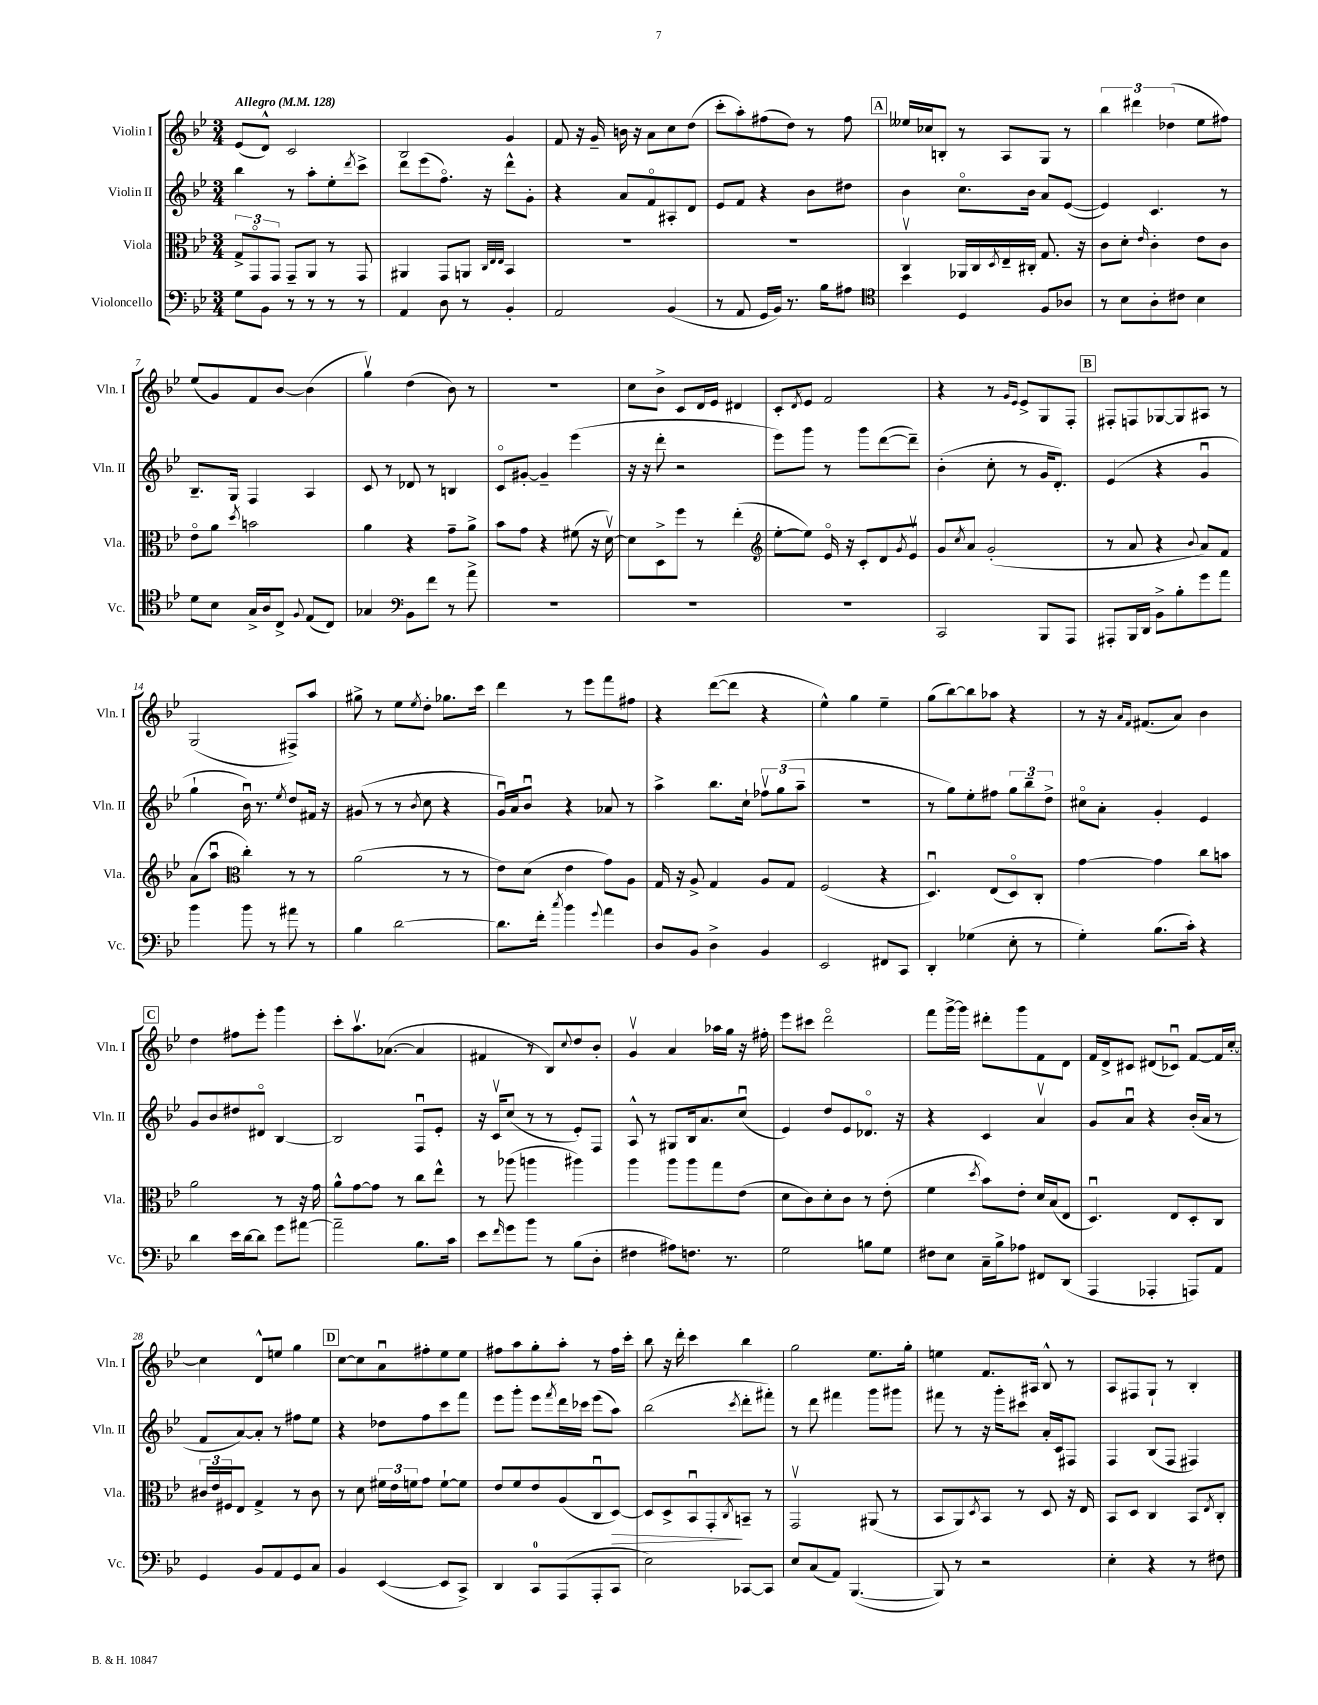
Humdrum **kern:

**kern	**kern	**dynam	**kern	**kern
*part4	*part3	*part3	*part2	*part1
*staff4	*staff3	*staff3	*staff2	*staff1
*I"Violoncello	*I"Viola	*	*I"Violin II	*I"Violin I
*I'Vc.	*I'Vla.	*	*I'Vln. II	*I'Vln. I
*clefF4	*clefC3	*	*clefG2	*clefG2
*k[b-e-]	*k[b-e-]	*	*k[b-e-]	*k[b-e-]
*M3/4	*M3/4	*	*M3/4	*M3/4
*MM128	*MM128	*	*MM128	*MM128
=1	=1	=1	=1	=1
!	!	!	!	!LO:TX:a:B:t=Allegro
8G\L	12G^/L	.	4bb-\	(8e-/L
.	12GG/	.	.	.
8BB-\J	.	.	.	8d^^/J)
.	12GG/J	.	.	.
8r	8GG~/L	.	8r	2c/
8r	8AA/J	.	8aa'\L	.
8r	8r	.	8ee-'\	.
.	.	.	8qddd/	.
8r	8GG/	.	8ccc^\J	.
=2	=2	=2	=2	=2
4AA/	4AA#X/	.	8ddd\L	2B-/
.	.	.	(8eee-\	.
8D\	8GG/L	.	8.ff\J)	.
8r	8AAn/J	.	.	.
.	.	.	16r	.
.	32qqC/LLL	.	.	.
.	32qqE-/	.	.	.
.	32qqE-/JJJ	.	.	.
4BB-'/	4BB-/	.	8ddd^^\L	4g/
.	.	.	8g'\J	.
=3	=3	=3	=3	=3
2AA/	2.r	.	4r	8f/
.	.	.	.	16r
.	.	.	.	16g~/
.	.	.	8a/L	16bn\
.	.	.	.	16r
.	.	.	8f/	8a\L
(4BB-/	.	.	8A#X'/	8cc\
.	.	.	8d/J	(8dd\J
=4	=4	=4	=4	=4
8r	2.r	.	8e-/L	8ccc'\L
8AA/	.	.	8f/J	8aa'\)
16GG/LL	.	.	4r	(8ff#X\
16BB-/JJ)	.	.	.	.
8.r	.	.	.	8dd\J)
.	.	.	8b-\L	8r
16B-\KL	.	.	.	.
8A#X\J	.	.	8dd#X\J	8ff#\
!!LO:REH:place=s1:t=A
=5	=5	=5	=5	=5
*clefC4	*	*	*	*
4b-\	4Cv/	.	4b-\	16ee--X/LL
.	.	.	.	16cc-X/J
.	.	.	.	8Bn'/J
4D/	16AA-X/LL	.	8.cc\L	8r
.	16C/	.	.	.
.	8qD/	.	.	.
.	16E-~/	.	.	8A/L
.	16C#X'/JJ	.	16b-\Jk	.
8F/L	8.G/	.	8a/L	8G/J
8A-X/J	.	.	([8e-/J	8r
.	16r	.	.	.
=6	=6	=6	=6	=6
8r	8c\L	.	4e-/])	6bb-\
8B-\L	8d'\J	.	.	.
.	.	.	.	6ddd#X\
.	16qqe-/	.	.	.
8A'\	4c'\	.	4.c/	.
.	.	.	.	(6dd-X\
8c#X\J	.	.	.	.
4B-\	8e-\L	.	.	8ee-\L
.	8c\J	.	8r	8ff#X\J)
!!LO:LB:g=z
=7	=7	=7	=7	=7
8d\L	8e-\L	.	8.B-~/L	(8ee-/L
8B-\J	8a\J	.	.	8g/)
.	.	.	16G/Jk	.
.	8qdd/	.	.	.
16G^/LL	2bn\	.	4F/	8f/
16A/J	.	.	.	.
8C^/J	.	.	.	[8b-/J
8qqF/	.	.	.	.
(8E-/L	.	.	4A/	(4b-\]
8C/J)	.	.	.	.
=8	=8	=8	=8	=8
4G-X/	4a\	.	8c/	4ggv\)
.	.	.	8r	.
*clefF4	*	*	*	*
8BB-\L	4r	.	8d-X/	(4dd\
8f\J	.	.	8r	.
8r	8g~\L	.	4Bn/	8b-\)
8a^\	8a^\J	.	.	8r
=9	=9	=9	=9	=9
2.r	8b-\L	.	8c/L	2.r
.	8g\J	.	[8g#X'/J	.
.	4r	.	4g#~/]	.
.	(8f#X\	.	(4eee-\	.
.	16r	.	.	.
.	[16dv\)	.	.	.
=10	=10	=10	=10	=10
2.r	8d\L]	.	16r	8cc\L
.	.	.	16r	.
.	8D^\	.	8ddd'\	8b-^\J
.	8ff\J	.	2r	8c/L
.	8r	.	.	16d/L
.	.	.	.	16e-/JJ
.	(4ee-'\	.	.	4d#X/
=11	=11	=11	=11	=11
*	*clefG2	*	*	*
2.r	[8ee-'\L	.	8eee-\L)	8c'/L
.	.	.	.	8qd/
.	8ee-\J])	.	8ggg\J	8e-/J
.	16e-/	.	8r	2f/
.	16r	.	.	.
.	8c'/L	.	8ggg\L	.
.	8d/	.	([8ddd\	.
.	8qg/	.	.	.
.	8e-v/J	.	8ddd~\J])	.
=12	=12	=12	=12	=12
2CC/	8g/L	.	(4b-'\	4r
.	8qcc/	.	.	.
.	8a/J	.	.	.
.	(2g'/	.	8cc'\	8r
.	.	.	.	16qqg/LL
.	.	.	.	16qqe-/JJ
.	.	.	8r	8e-^/L
8BBB-/L	.	.	16g/KL	8G/
.	.	.	8.d'/J)	.
8AAA/J	.	.	.	8F'/J
!!LO:REH:place=s1:t=B
=13	=13	=13	=13	=13
8AAA#X'/L	8r	.	(4e-/	8F#X'/L
16BBB-/L	8a/	.	.	8Fn/
16DD/JJ	.	.	.	.
8BB-^\L	4r	.	4r	[8G-X/
8B-'\	.	.	.	8G-/]
.	8qqb-/	.	.	.
8g\	8a/L)	.	4gu/	8A#X/J
8a\J	8f/J	.	.	8r
!!LO:LB:g=z
=14	=14	=14	=14	=14
4b-\	(8a\L	.	4gg`\	(2G/
.	8aau\J	.	.	.
*	*clefC3	*	*	*
8b-\	4cc'\)	.	16b-u\)	.
.	.	.	8.r	.
8r	.	.	.	.
.	.	.	8qee-/	.
8a#X\	8r	.	8dd/L	8F#X^/L)
8r	8r	.	16f#X/Jk	8aa/J
.	.	.	16r	.
=15	=15	=15	=15	=15
4B-\	(2a\	.	(8g#X/	8gg#X^\
.	.	.	8r	8r
[2d\	.	.	8r	8ee-\L
.	.	.	8qb-/	8qee-/
.	.	.	8cc\	8dd'\J
.	8r	.	4r	8.gg-X\L
.	8r	.	.	.
.	.	.	.	16ccc\Jk
=16	=16	=16	=16	=16
8.d\L]	8e-\L)	.	16gu/LL)	4ddd\
.	.	.	16a/J	.
.	(8d\J	.	8b-u/J	.
16f'\Jk	.	.	.	.
8qcc/	.	.	.	.
4b-\	4e-\	.	4r	8r
.	.	.	.	8eee-\L
8qqg/	.	.	.	.
4a\	8g\L)	.	8a-X/	8fff\
.	8A\J	.	8r	8ff#X\J
=17	=17	=17	=17	=17
8D/L	16G/	.	4aa^\	4r
.	16r	.	.	.
8BB-/J	8A^/	.	.	.
4D^\	4G/	.	8.bb-\L	([8ddd\L
.	.	.	.	8ddd\J]
.	.	.	16cc`\Jk	.
4BB-/	8A/L	.	12ff-Xv\L	4r
.	.	.	(12gg\	.
.	8G/J	.	.	.
.	.	.	12aa~\J	.
=18	=18	=18	=18	=18
2EE-/	(2F/	.	2.r	4ee-^^\)
.	.	.	.	4gg\
8FF#X/L	4r	.	.	4ee-~\
8CC/J	.	.	.	.
=19	=19	=19	=19	=19
4DD'/	4.Du/)	.	8r	(8gg\L
.	.	.	8gg\L)	[8bb-\)
(4G-X\	.	.	8ee-'\	8bb-\]
.	(8E-/L	.	8ff#X\J	8aa-X\J
8E-'\	8D/)	.	12gg\L	4r
.	.	.	12bb-~\	.
8r	8C'/J	.	.	.
.	.	.	12dd^\J	.
=20	=20	=20	=20	=20
4G'\)	[4g\	.	8cc#X\L	8r
.	.	.	8a'\J	16r
.	.	.	.	16qqa/LL
.	.	.	.	16qqf/JJ
.	.	.	.	(8.f#X/L
(8.B-\L	4g\]	.	4g'/	.
.	.	.	.	8a/J)
16c'\Jk)	.	.	.	.
4r	8cc\L	.	4e-/	4b-\
.	8bn\J	.	.	.
!!LO:LB:g=z
!!LO:REH:place=s1:t=C
=21	=21	=21	=21	=21
4d\	2a\	.	8g/L	4dd\
.	.	.	8b-/	.
16e-\LL	.	.	8dd#X/	8ff#X\L
[16d\J	.	.	.	.
8d\J]	.	.	8d#X/J	8eee-'\J
8g\L	8r	.	[4B-/	4ggg\
[8a#X\J	16r	.	.	.
.	16g\	.	.	.
=22	=22	=22	=22	=22
2a#~\]	8a^^\L	.	2B-/]	8ccc'\L
.	[8g\	.	.	8.aav\
.	8g\J]	.	.	.
.	.	.	.	([8.a-X\J
.	8r	.	.	.
8.B-\L	8cc\L	.	8Fu/L	4a-/]
.	8ee-^^\J	.	8e-'/J	.
16c\Jk	.	.	.	.
=23	=23	=23	=23	=23
8e-\L	8r	.	16r	4f#X/
.	.	.	16cv/KL	.
16qqf/	.	.	.	.
8g\	(8aa-X\	.	(8cc/J	.
8b-\J	4aan\	.	8r	8r
8r	.	.	8r	8B-/L)
.	.	.	.	8qqcc/
(8B-\L	4aa#X\)	.	8e-'/L)	8dd/
8D'\J	.	.	8F/J	8b-'/J
=24	=24	=24	=24	=24
4F#X\	4aa\	.	8A^^/	4gv/
.	.	.	8r	.
8A#X\L)	8aa\L	.	8G#X/L	4a/
8.Fn\J	8aa\	.	16B-/k	.
.	.	.	8.a/	.
.	8gg\	.	.	16aa-X\LL
8.r	.	.	.	16gg\JJ
.	(8e-\J	.	(8ccu/J	16r
.	.	.	.	16ff#X'\
=25	=25	=25	=25	=25
2G\	8d\L	.	4e-/)	8eee-\L
.	8c\)	.	.	8ccc#X\J
.	8d'\	.	8dd/L	2ddd\
.	8c\J	.	8e-/	.
8Bn\L	8r	.	8.d-X/J	.
8G\J	(8e-'\	.	.	.
.	.	.	16r	.
=26	=26	=26	=26	=26
8F#X\L	4f\	.	4r	8fff\L
8E-\J	.	.	.	[16ggg^\L
.	.	.	.	16ggg\JJ]
.	8qdd/	.	.	.
16C~\LL	8b-\L)	.	4c/	8ddd#X'\L
16B-^\J	.	.	.	.
8A-X\J	8e-'\J	.	.	8ggg\
8FF#X/L	16d/LL	.	4av/	8f\
.	(16B-/J	.	.	.
(8DD/J	8E-/J	.	.	8d\J
=27	=27	=27	=27	=27
4AAA/	4.Du/)	.	8g/L	16f/LL
.	.	.	.	16d^/J
.	.	.	8au/J	8c#X/J
4AAA-X'/	.	.	4r	(8d#X/L
.	8E-/L	.	.	8c-Xu/J)
8AAAn/L)	8D'/	.	(16b-'/LL	[8f/L
.	.	.	16a/JJ	.
8AA/J	8C/J	.	8r	16f/L]
.	.	.	.	[16cc'/JJ
!!LO:LB:g=z
=28	=28	=28	=28	=28
4GG/	24c#X/LL	.	8f/L	4cc\]
.	24e-/	.	.	.
.	24F#X/J	.	.	.
.	8E-/J	.	[8a/)	.
8BB-/L	4G^/	.	8a'/J]	8d^^/L
8AA/	.	.	8r	8een/J
8GG/	8r	.	8ff#X\L	4gg\
8C/J	8c#\	.	8ee-\J	.
!!LO:REH:place=s1:t=D
=29	=29	=29	=29	=29
4BB-/	8r	.	4r	[8cc\L
.	8d\	.	.	8cc\]
([4EE-/	24f#X\LL	.	8dd-X\L	8au\
.	24e-\	.	.	.
.	24fn\J	.	.	.
.	8g\J	.	8ff\	8ff#X'\
8EE-/L]	[8f`\L	.	8ccc\	8ee-\
8CC^/J)	8f\J]	.	8fff\J	8ee-\J
=30	=30	=30	=30	=30
4DD/	8e-/L	.	8eee-\L	8ff#X\L
.	8f/	.	8ggg'\J	8aa\
8CC/L	8e-/	.	8eee-\L	8gg'\
.	.	.	8qfff/	.
(8AAA/	(8A/	.	16ddd\L	8aa'\J
.	.	.	16ccc-X\JJ	.
8AAA'/	8Cu/	.	(8eee-\L	8r
!	!	!LO:HP:b	!	!
8CC/J	[8D/J)	>	8aa\J)	16ff#\LL
.	.	.	.	16ccc'\JJ
=31	=31	=31	=31	=31
2E-\)	8D/L]	.	(2bb-\	8bb-\
.	8D^/	.	.	16r
.	.	.	.	16ddd'\
.	8BB-u/	.	.	4ccc\
.	8GG'/	.	.	.
.	8qC/	.	8qccc/	.
[8CC-X/L	8BBn~/J	]	8ddd'\L	4bb-\
8CC-/J]	8r	.	8fff#X'\J)	.
=32	=32	=32	=32	=32
8E-/L	2GGv/	.	8r	2gg\
(8C/	.	.	8ddd\	.
8AA/J)	.	.	4fff#X\	.
([4.BBB-/	.	.	.	.
.	(8AA#X/	.	8ggg\L	8.ee-\L
.	8r	.	8ggg#X\J	.
.	.	.	.	16gg'\Jk
=33	=33	=33	=33	=33
8BBB-/])	8BB-/L	.	8fff#X\	4een\
8r	8AA/)	.	8r	.
.	8qD/	.	.	.
2r	8BB-/J	.	16r	8.f/L
.	.	.	16ggg'\KL	.
.	8r	.	8ccc#X\J	.
.	.	.	.	16A#X/Jk
.	8D/	.	16a'/LL	8B-^^/
.	.	.	16c/J	.
.	16r	.	8F#X/J	8r
.	16E-/	.	.	.
=34	=34	=34	=34	=34
4E-'\	8BB-/L	.	4F/	8A/L
.	8D/J	.	.	8F#X/
4r	4C/	.	(8B-/L	8G`/J
.	.	.	8F/J	8r
8r	8BB-/L	.	4F#X/)	4B-'/
.	8qE-/	.	.	.
8F#X\	8C'/J	.	.	.
==	==	==	==	==
*-	*-	*-	*-	*-
